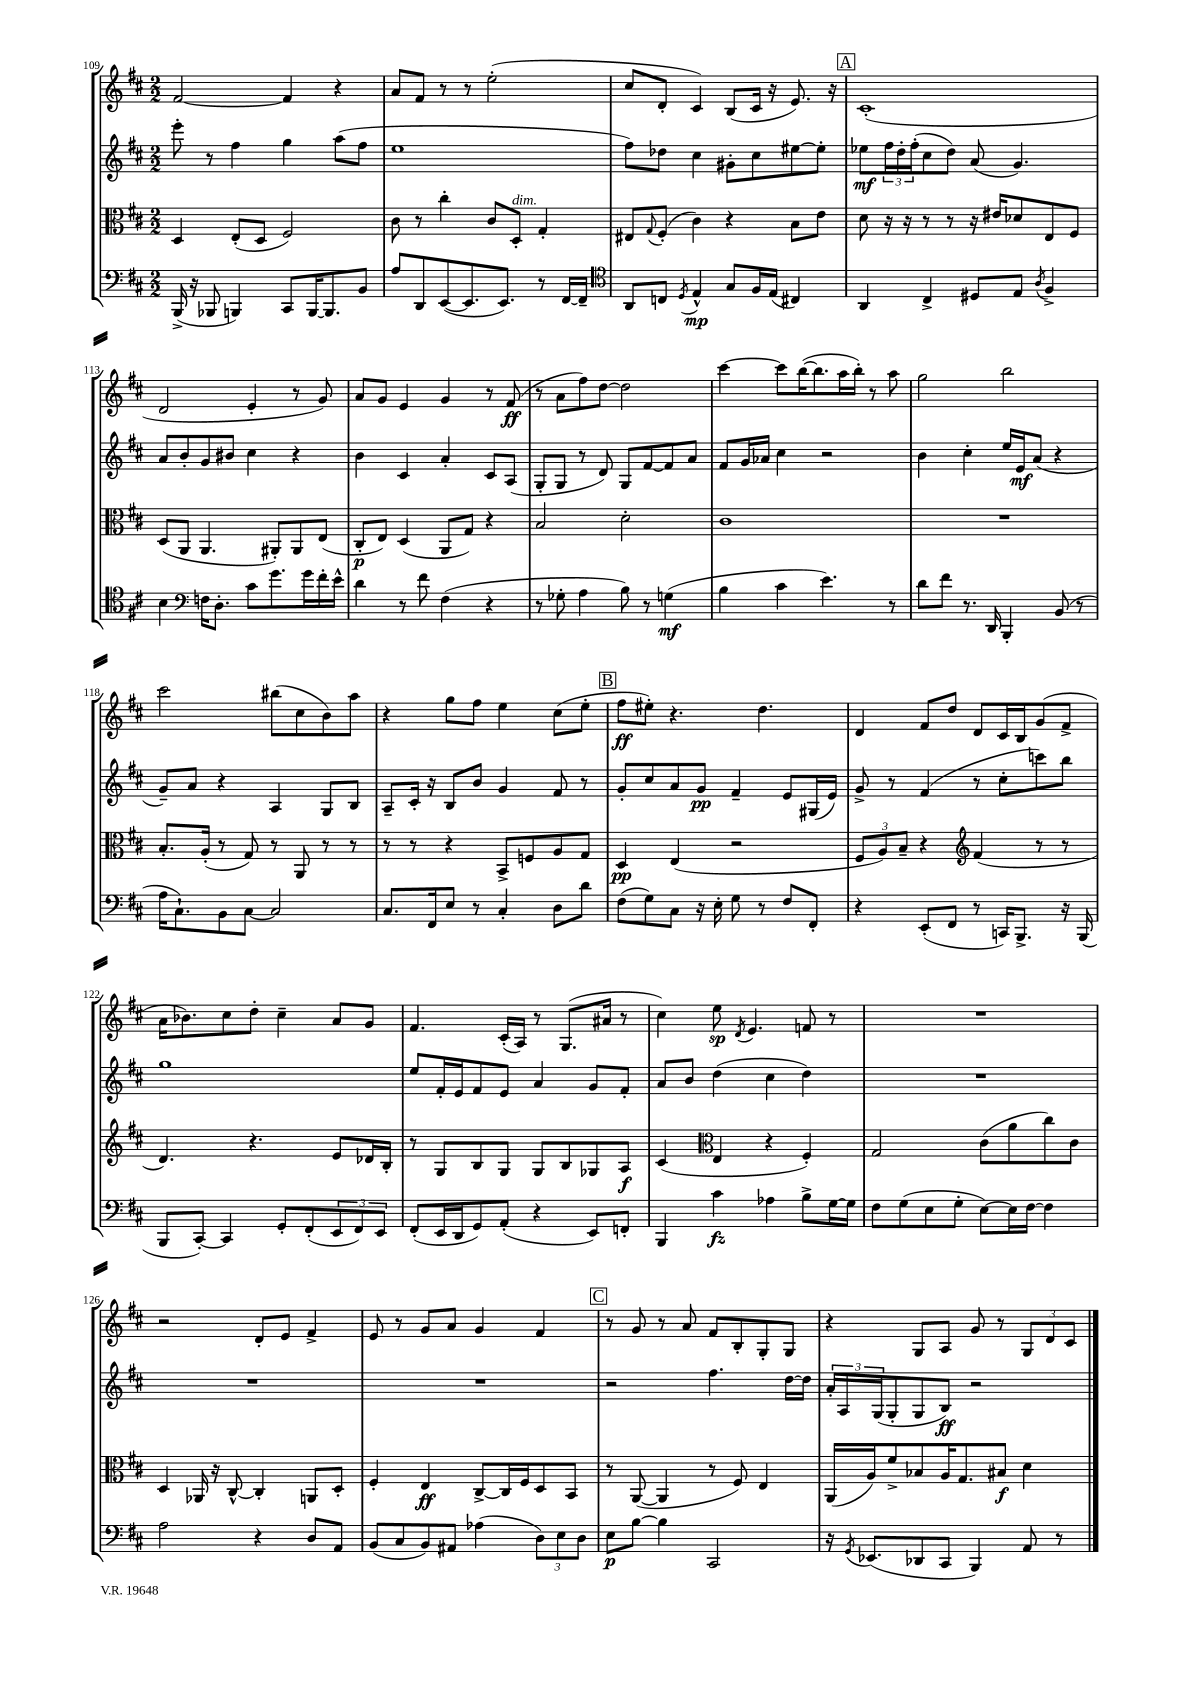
<<
\new StaffGroup <<
\new Staff = "s0" {
    \clef treble \key d \major \numericTimeSignature \time 2/2
    fis'2~ fis'4 r4 |
    a'8 fis'8 r8 r8 e''2-.( |
    cis''8 d'8-. cis'4) b8( cis'16 r16 e'8.) r16 |
    \mark \markup { \box "A" } cis'1-.( |
    d'2 e'4-. r8 g'8) |
    a'8 g'8 e'4 g'4 r8 fis'8\ff( |
    r8 a'8 fis''8) d''8~ d''2 |
    cis'''4~ cis'''8 b''16~( b''8. a''16 b''16-.) r8 a''8 |
    g''2 b''2 |
    cis'''2 bis''8( cis''8 b'8) a''8 |
    r4 g''8 fis''8 e''4 cis''8( e''8-. |
    \mark \markup { \box "B" } fis''8\ff eis''8-.) r4. d''4. |
    d'4 fis'8 d''8 d'8 cis'16 b16 g'8( fis'8-> |
    a'16 bes'8.) cis''8 d''8-. cis''4-- a'8 g'8 |
    fis'4. cis'16-.( a16) r8 g8.( ais'16 r8 |
    cis''4) e''8\sp \acciaccatura { d'8 } e'4. f'8 r8 |
    R1 |
    r2 d'8-. e'8 fis'4-> |
    e'8 r8 g'8 a'8 g'4 fis'4 |
    \mark \markup { \box "C" } r8 g'8 r8 a'8 fis'8 b8-. g8-. g8 |
    r4 g8 a8 g'8 r8 \tuplet 3/2 { g8 d'8 cis'8 } \bar "|." |
}
\new Staff = "s1" {
    \clef treble \key d \major \numericTimeSignature \time 2/2
    e'''8-. r8 fis''4 g''4 a''8( fis''8 |
    e''1 |
    fis''8) des''8 cis''4 gis'8-. cis''8 eis''8~ eis''8-. |
    \mark \markup { \box "A" } ees''8\mf \tuplet 3/2 { fis''16 d''16-. fis''16-.( } cis''8 d''8) a'8( g'4.) |
    a'8 b'8-. g'8 bis'8 cis''4 r4 |
    b'4 cis'4 a'4-. cis'8 a8( |
    g8-. g8 r8 d'8) g8 fis'8~ fis'8 a'8 |
    fis'8 g'16 aes'16 cis''4 r2 |
    b'4 cis''4-. e''16 e'16\mf a'8( r4 |
    g'8--) a'8 r4 a4 g8 b8 |
    a8-- cis'16-. r16 b8 b'8 g'4 fis'8 r8 |
    \mark \markup { \box "B" } g'8-. cis''8 a'8 g'8\pp fis'4-- e'8 gis16( e'16) |
    g'8-> r8 fis'4( r8 cis''8-. c'''8) b''8 |
    g''1 |
    e''8 fis'16-. e'16 fis'8 e'8 a'4 g'8 fis'8-. |
    a'8 b'8 d''4( cis''4 d''4) |
    R1 |
    R1 |
    R1 |
    \mark \markup { \box "C" } r2 fis''4. d''16~ d''16 |
    \tuplet 3/2 { a'16-. a16 g16( } g8-. g8 b8\ff) r2 \bar "|." |
}
\new Staff = "s2" {
    \clef alto \key d \major \numericTimeSignature \time 2/2
    d4 e8-.( d8 fis2) |
    cis'8 r8 cis''4-. cis'8 d8-.^\markup { \italic "dim." } g4-. |
    eis8 \appoggiatura { g8 } fis8-.( cis'4) r4 b8 e'8 |
    \mark \markup { \box "A" } d'8 r16 r16 r8 r8 r16 eis'16 des'8 e8 fis8 |
    d8( a,8 a,4. ais,8-.) ais,8 e8( |
    cis8-.\p e8) d4( a,8 g8) r4 |
    b2 d'2-. |
    cis'1 |
    R1 |
    b8.-. a16-.( r8 g8) r8 a,8 r8 r8 |
    r8 r8 r4 b,8-> f8 a8 g8 |
    \mark \markup { \box "B" } d4\pp e4( r2 |
    \tuplet 3/2 { fis8 a8) b8-- } r4 \clef treble fis'4( r8 r8 |
    d'4.) r4. e'8 des'16 b16-. |
    r8 g8 b8 g8 g8 b8 ges8 a8\f |
    cis'4( \clef alto e4 r4 fis4-.) |
    g2 cis'8( a'8 cis''8) cis'8 |
    d4 aes,16 r16 cis8~-^ cis4-. a,8 d8-. |
    fis4-. e4\ff cis8~-> cis16 fis16 d8 b,8 |
    \mark \markup { \box "C" } r8 a,8~( a,4 r8 fis8) e4 |
    a,16( a16) fis'8-> bes8 a16 g8. bis8\f d'4 \bar "|." |
}
\new Staff = "s3" {
    \clef bass \key d \major \numericTimeSignature \time 2/2
    b,,16->( r16 bes,,8 b,,4) cis,8 b,,16~ b,,8. b,8 |
    a8 d,8 e,8~( e,8. e,8.) r8 fis,16~ fis,16-- |
    \clef tenor a,8 c8 \acciaccatura { d8 } e4-^\mp g8 fis16 e16( cis4) |
    \mark \markup { \box "A" } a,4 cis4-> dis8 e8 \acciaccatura { a8 } fis4-> |
    b4 \clef bass f16 d8.-. cis'8 g'8. g'16 fis'16-. e'16-^ |
    d'4 r8 fis'8 fis4( r4 |
    r8 ges8-. a4 b8) r8 g4\mf( |
    b4 cis'4 e'4.) r8 |
    d'8 fis'8 r8. d,16 b,,4-. b,8( r8 |
    a16 cis8.-!) b,8 cis8~ cis2 |
    cis8. fis,16 e8 r8 cis4-. d8 d'8 |
    \mark \markup { \box "B" } fis8( g8) cis8 r16 e16-. g8 r8 fis8 fis,8-. |
    r4 e,8-.( fis,8 r8 c,16) b,,8.-> r16 b,,16( |
    b,,8 cis,8~-.) cis,4 g,8-. fis,8-.( \tuplet 3/2 { e,8 fis,8) e,8 } |
    fis,8-.( e,16 d,16 g,8) a,8-.( r4 e,8) f,8-. |
    b,,4 cis'4\fz aes4 b8-> g16~ g16 |
    fis8 g8( e8 g8-. e8~) e16 fis16~ fis4 |
    a2 r4 d8 a,8 |
    b,8( cis8 b,8) ais,8 aes4( \tuplet 3/2 { d8) e8 d8 } |
    \mark \markup { \box "C" } e8\p b8~ b4 cis,2 |
    r16 \acciaccatura { g,8 } ees,8.( des,8 cis,8 b,,4) a,8 r8 \bar "|." |
}
>>
>>
\layout { \context { \Score currentBarNumber = #109 } }
